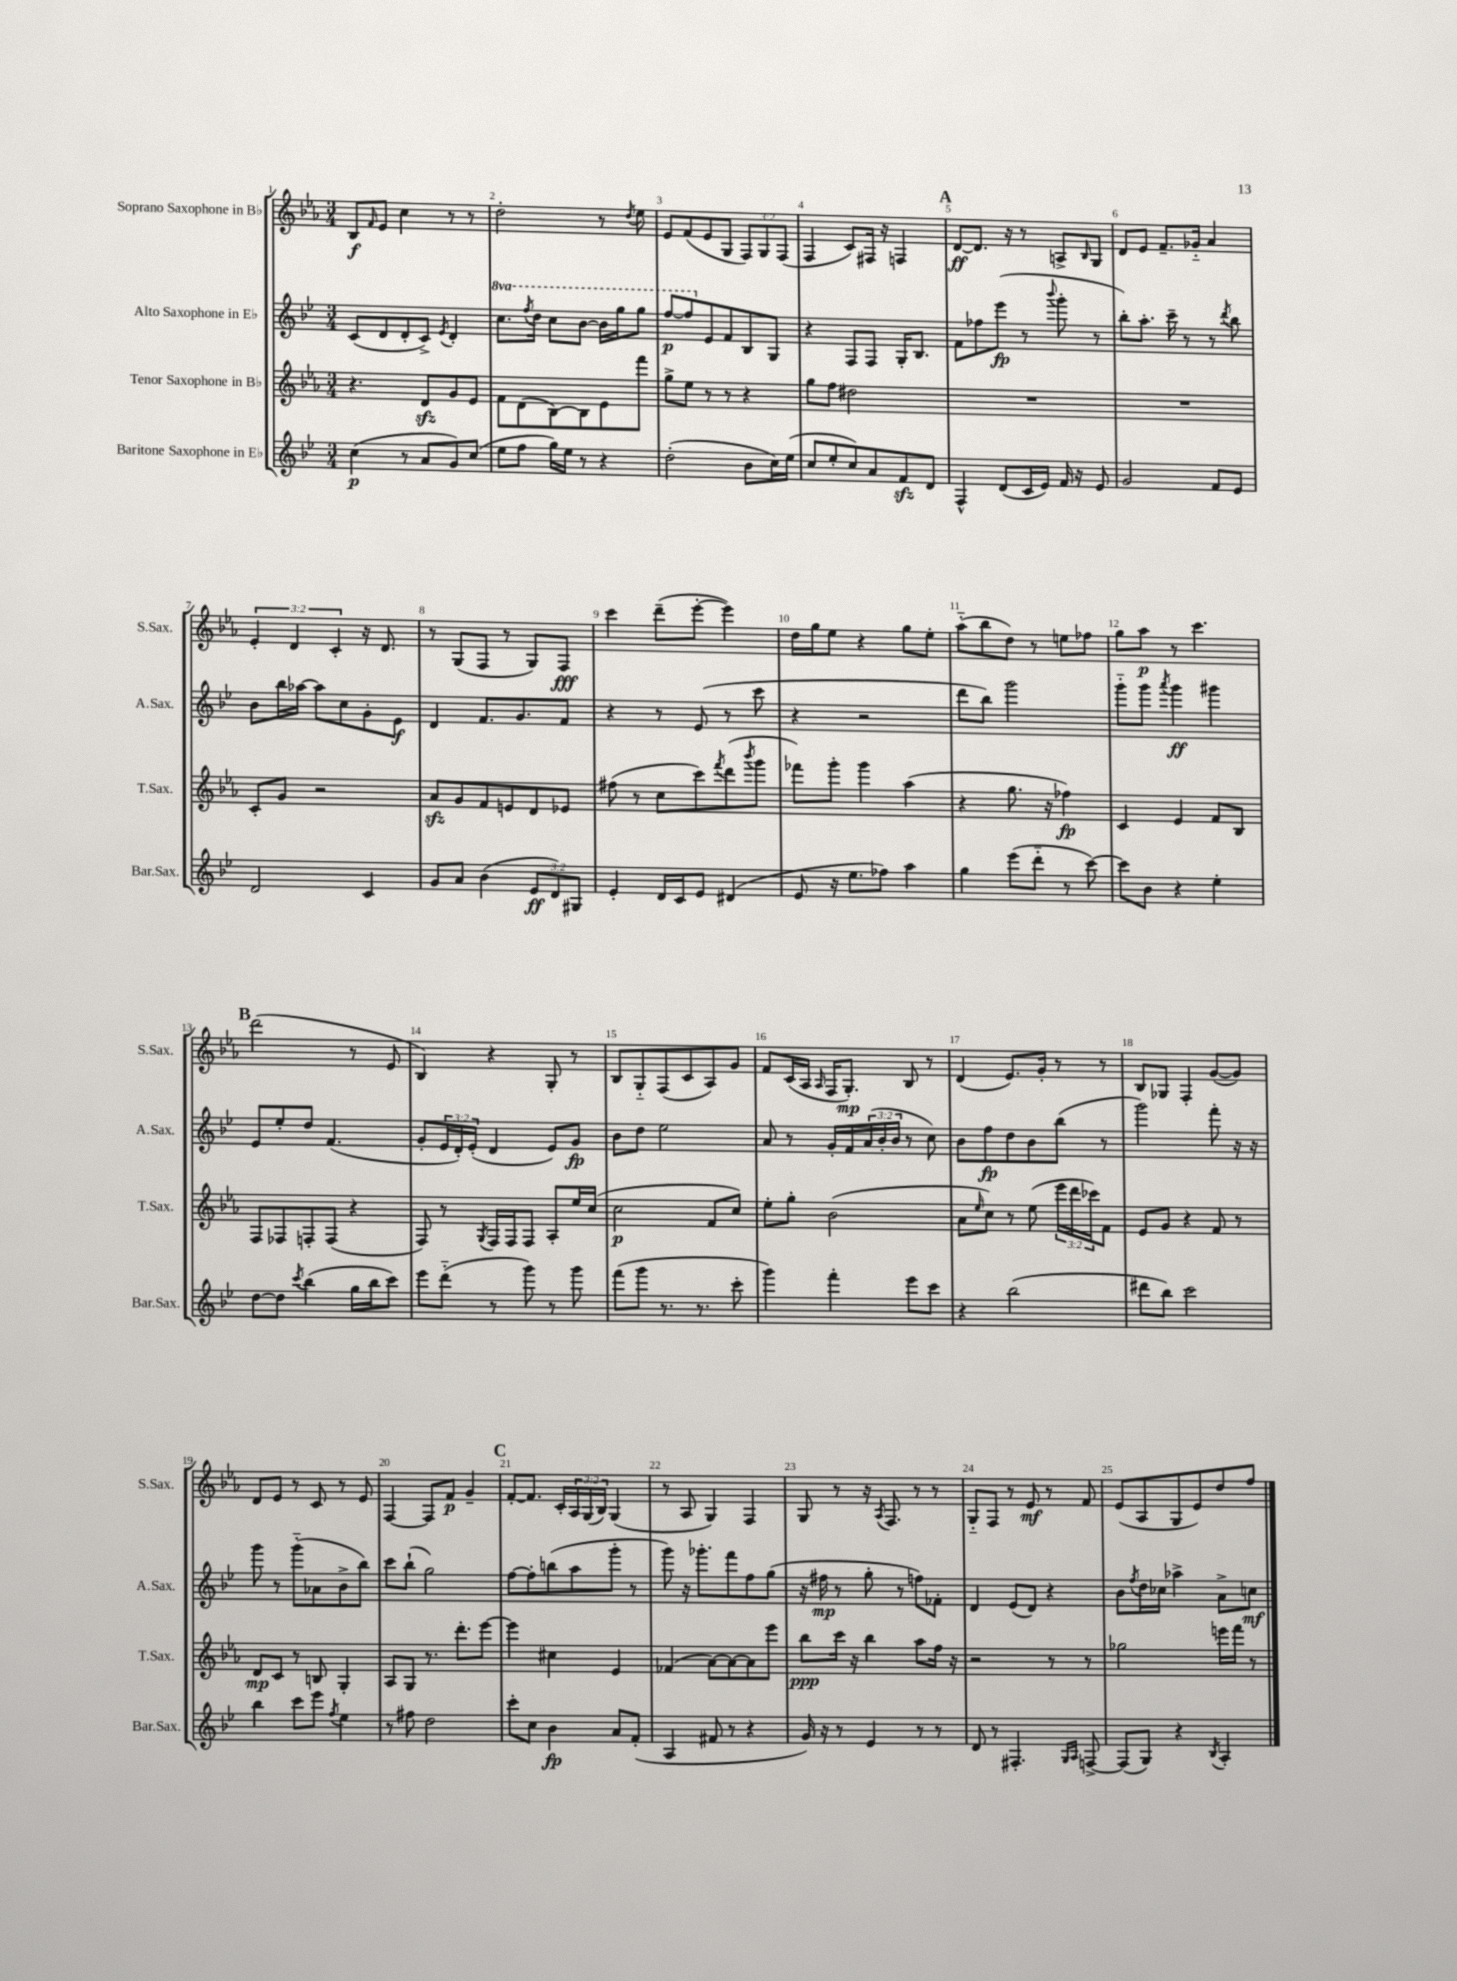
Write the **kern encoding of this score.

**kern	**kern	**kern	**kern
*staff4	*staff3	*staff2	*staff1
*clefG2	*clefG2	*clefG2	*clefG2
*k[b-e-]	*k[b-e-a-]	*k[b-e-]	*k[b-e-a-]
*M3/4	*M3/4	*M3/4	*M3/4
(4cc	4.r	(8c	8B-
.	.	.	16qqf
.	.	8d	8e-
8r	.	8d'	4cc
8a	8d	8c^)	.
.	.	8qe-	.
8g)	8g	4d'	8r
(8cc	8e-	.	8r
=	=	=	=
8ee-	8f	8.ccc	2dd'
8ff	(8d	.	.
.	.	8qfff	.
.	.	16ddd	.
16gg)	[8B-)	8ccc	.
16ee-	.	.	.
8r	8B-]	[8bb-	.
4r	8e-	16bb-]	8r
.	.	16ggg	.
.	.	.	8qdd
.	8fff	8ggg	8ee-
=	=	=	=
(2dd'	8gg^	[8fff	8e-
.	8ee-	8fff]	(8f
.	8r	8e-	8e-
.	8r	8f	8G
8b-	4r	8B-	12F)
.	.	.	12G
16cc)	.	8G	.
.	.	.	(12F
(16ee-	.	.	.
=	=	=	=
8cc	8gg	4r	4F
8ee-'	8ff	.	.
8cc)	2dd#	8F	8c)
8a	.	8F	16F#
.	.	.	16r
8f	.	16G'	4F
.	.	8.B-	.
8d	.	.	.
=	=	=	=
4F^^	2.r	8f	[8d
.	.	8ff-	8.d]
(8d	.	(8eee-	.
.	.	.	16r
16c	.	8r	8r
16e-)	.	.	.
.	.	8qqbbb-	.
16f	.	8ggg'	8A^
16r	.	.	.
.	.	.	16qqB-
8e-	.	8r	8G
=	=	=	=
2g	2.r	8bb-')	8d
.	.	8.aa'	8e-
.	.	.	8.f~
.	.	16ccc~	.
.	.	8r	.
.	.	.	16g-'~
8f	.	8r	4a-
.	.	8qddd	.
8e-	.	8bb-	.
=	=	=	=
2d	8c'	8b-	6e-'
.	8g	16bb-	.
.	.	.	6d
.	.	[16aa-	.
.	2r	8aa-]	.
.	.	.	6c'
.	.	8cc	.
4c	.	8g'	16r
.	.	.	8.d
.	.	8e-	.
=	=	=	=
8g	8a-	4d	8r
8a	8g	.	(8G
(4b-	8f	8.f	8F
.	8e	.	8r
.	.	8.g	.
12e-	8d	.	8G)
12d)	.	.	.
.	8e-	8f	8F
12G#	.	.	.
=	=	=	=
4e-'	(8ff#	4r	4ccc
.	8r	.	.
16d	8cc	8r	(8ddd~
16c	.	.	.
8e-	8ccc)	(8e-	[8eee-'
.	8qfff	.	.
(4d#	(8ddd	8r	4eee-])
.	8qbbb-	.	.
.	8ggg	8ccc	.
=	=	=	=
8e-	8fff-)	4r	16dd
.	.	.	16gg
16r	8ggg'	.	8ee-
8.ee-	.	.	.
.	4ggg	2r	4r
8ff-)	.	.	.
4aa	(4aa-	.	8gg
.	.	.	8ee-'
=	=	=	=
4gg	4r	8ddd	(8aa-'~
.	.	8bb-)	8bb-
(8eee-	8.gg	2ggg	8dd)
8ddd'~	.	.	8r
.	16r	.	.
8r	4ff-)	.	8ee
[8ccc)	.	.	8ff-
=	=	=	=
8ccc]	4c	8ggg'~	8gg
8b-	.	8ggg	8aa-
.	.	8qaaa	.
4r	4e-	4ggg	8r
.	.	.	4.ccc
4ee-'	8f	4ggg#	.
.	8B-	.	.
=	=	=	=
[8dd	8F	8e-	(2ddd
8dd]	8F-	8ee-'	.
8qccc	.	.	.
(4bb-	8F'	8dd	.
.	(8F	(4.f	.
16gg	4r	.	8r
16bb-	.	.	.
8ccc)	.	.	8e-
=	=	=	=
8eee-	8F)	8g'	4B-)
(8ddd'~	8r	24e-	.
.	.	24d')	.
.	.	(24e-'	.
.	8qG	.	.
8r	16F	4d	4r
.	16F	.	.
8ggg)	8F	.	.
8r	8A-'	8e-)	8G'
8ggg	16ee-	8g	8r
.	(16cc	.	.
=	=	=	=
(8fff	2cc	8b-	8B-
8ggg	.	8dd	8G'~
8.r	.	2ee-	(8F
.	.	.	8c
8.r	.	.	.
.	8f	.	8A-)
8ccc'	8cc)	.	8g
=	=	=	=
4ggg)	8ee-'	8a	8f
.	8gg'	8r	(16c
.	.	.	16A-
.	.	.	16qqA-
4fff'	(2b-	16g'	16F
.	.	16f	8.G')
.	.	(24a	.
.	.	24b-'	.
.	.	24b-	.
8eee-	.	8r	8B-
8ccc	.	8cc)	8r
=	=	=	=
4r	8a-	8b-	(4d
.	16qqee-	.	.
.	8cc)	8ff	.
(2bb-	8r	8dd	8.e-)
.	(8ee-	8b-	.
.	.	.	16g'
.	24eee-	(8bb-	8r
.	24ddd	.	.
.	24ccc-)	.	.
.	8f	8r	8r
=	=	=	=
8ddd#	8e-	2ggg)	8B-
8bb-)	8g	.	8G-
2ccc	4r	.	4F'
.	8f	8fff'	([8g
.	8r	16r	8g])
.	.	16r	.
=	=	=	=
4bb-	8d	8ggg	8d
.	8c	8r	8e-
8ccc	8r	(8ggg'~	8r
8eee-	8B	8a-	8c
8qff	.	.	.
4ee-	4G'	8b-^	8r
.	.	8bb-)	8e-
=	=	=	=
8r	8A-	8ccc	[4F
8ff#	8G	(8bb-`	.
2dd	8.r	2gg)	8F]
.	.	.	8f
.	8.ddd'	.	.
.	.	.	4g~
.	[8eee-	.	.
=	=	=	=
8ccc'	4eee-]	[8ff	[8f'
8cc	.	8ff']	8.f]
4b-	4cc#	(8bb	.
.	.	.	16c'
.	.	8aa	24A-
.	.	.	(24G
.	.	.	24B-)
8a	4e-	8ggg'	(4G
(8f'	.	8r	.
=	=	=	=
4A	(4f-	8ggg)	8r
.	.	16r	8A-
.	.	8.ggg-'	.
8f#	[8a-)	.	4G)
8r	8a-_	8fff	.
4r	8a-]	8ff	4F
.	8eee-	(8gg	.
=	=	=	=
16g)	8bb-	16r	8G
16r	.	16ff#	.
8r	16ccc	8r	8r
.	16r	.	.
4e-	4bb-	8gg'	16r
.	.	.	8qA-
.	.	.	8.F
.	.	8r	.
8r	8aa-	8ff)	8r
8r	16ff	8f-'	8r
.	16r	.	.
=	=	=	=
8d	2r	4d	8G'~
8r	.	.	8F
4.F#'	.	(8e-	8r
.	.	8d)	8e-
.	8r	4r	8r
16qqG	.	.	.
16qqA	.	.	.
[8F^	8r	.	8f
=	=	=	=
(8F]	2gg-	8b-	(8e-
.	.	8qff	.
8G)	.	16dd	8A-
.	.	16cc-	.
4r	.	4aa-^	8G
.	.	.	8e-)
8qB-	.	.	.
4A'	16eee	8a^	8dd
.	16fff	.	.
.	8r	8cc	8ff
==	==	==	==
*-	*-	*-	*-
